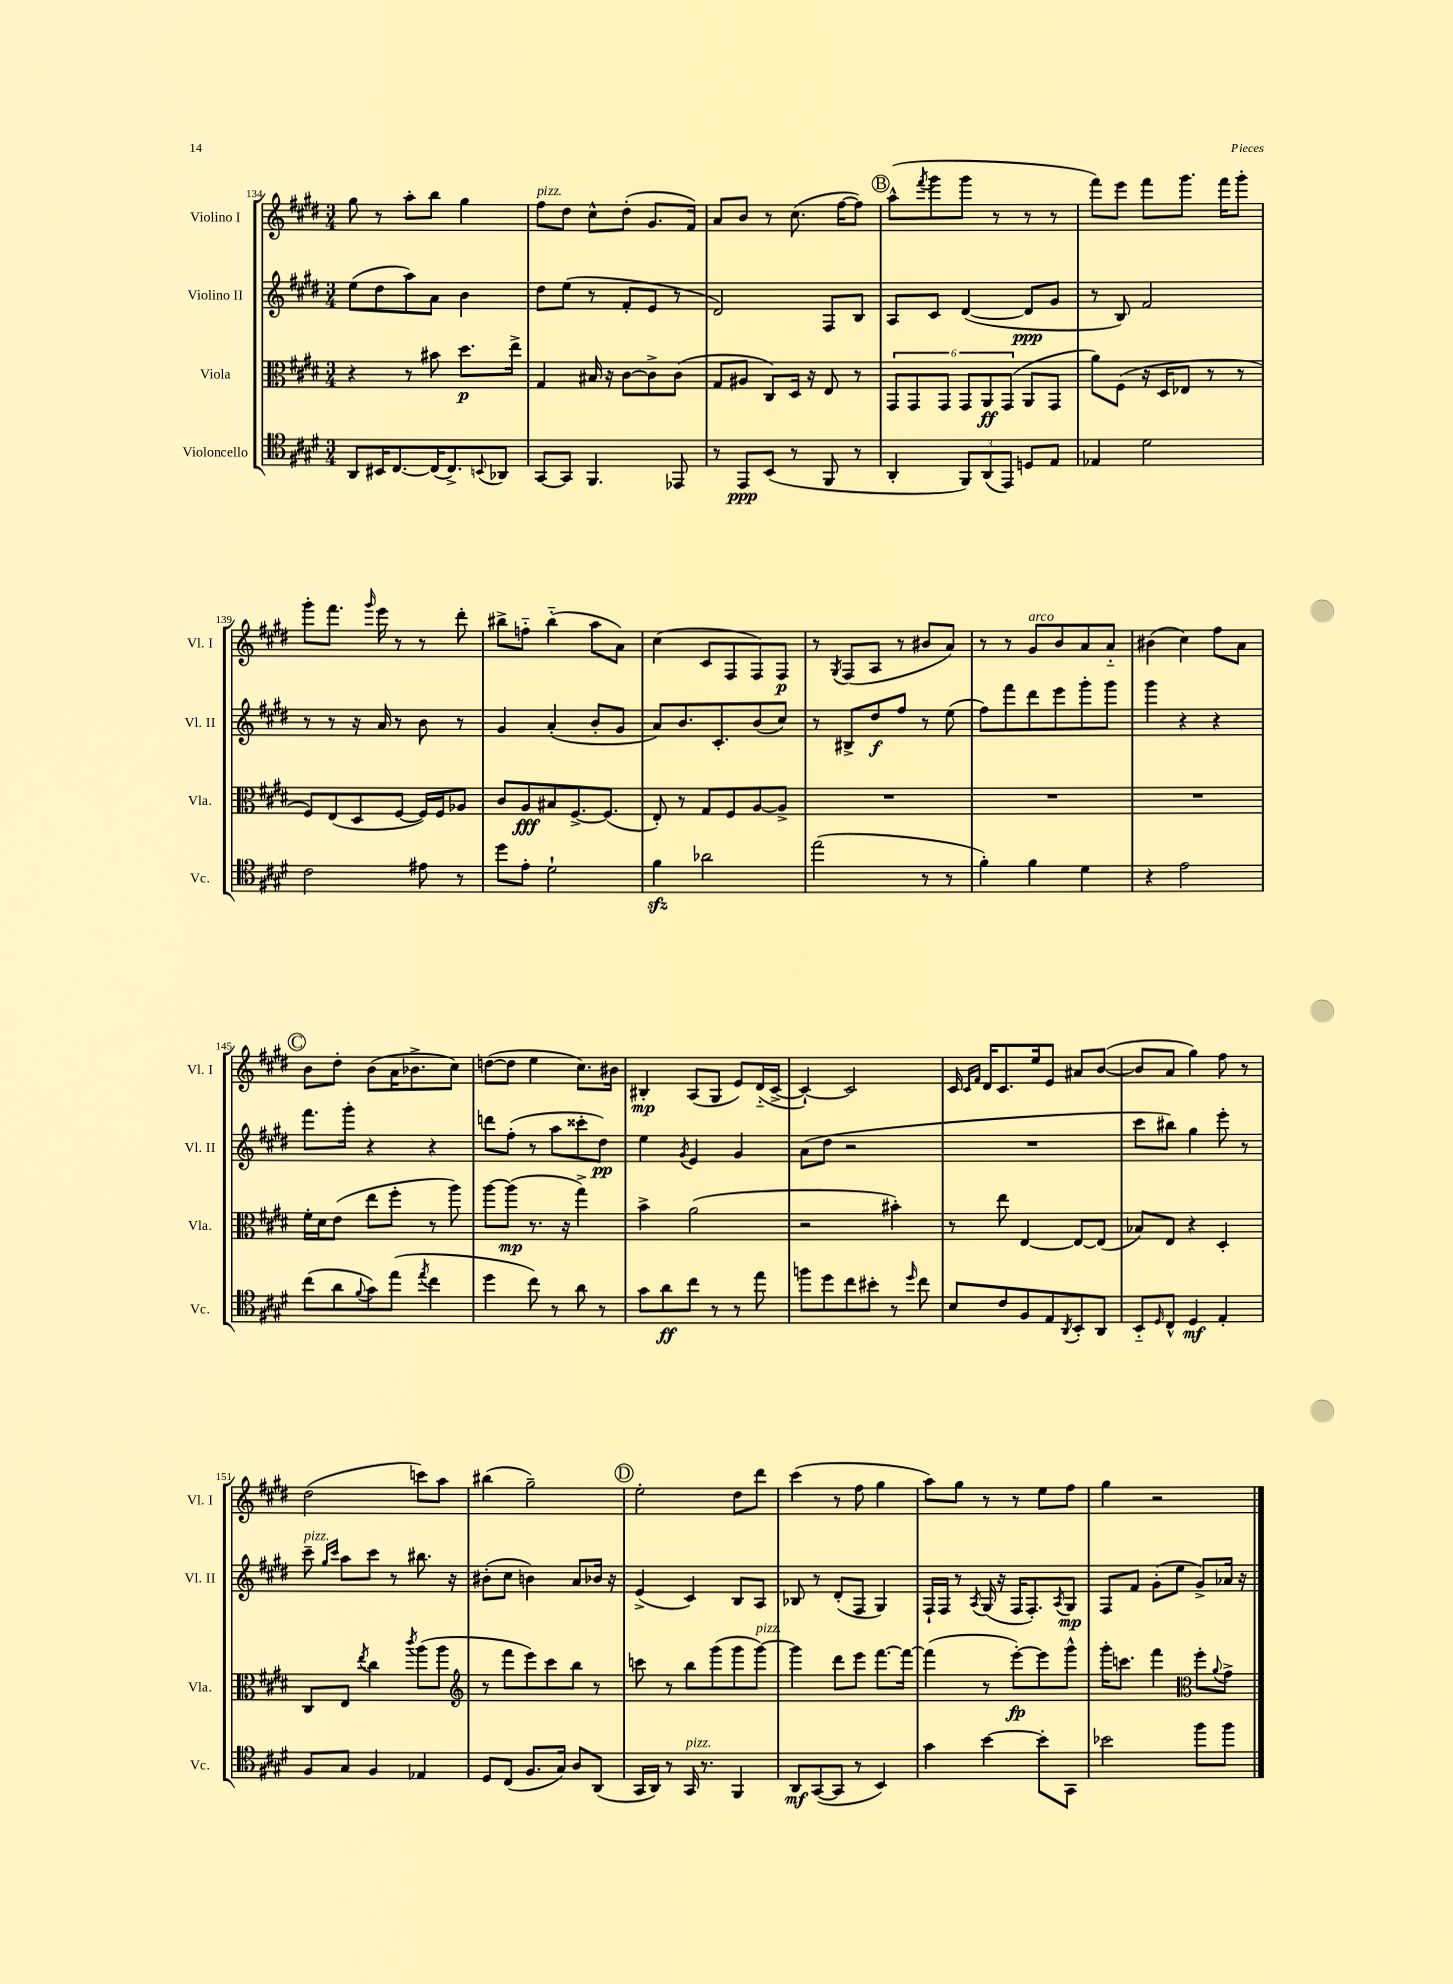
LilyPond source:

<<
\new StaffGroup <<
\new Staff = "s0" \with { instrumentName = "Violino I" shortInstrumentName = "Vl. I" } {
    \clef treble \key e \major \numericTimeSignature \time 3/4
    gis''8 r8 a''8-. b''8 gis''4 |
    fis''8^\markup { \italic "pizz." } dis''8 cis''8-^ dis''8-.( gis'8. fis'16) |
    a'8 b'8 r8 cis''8.( fis''16~ fis''8) |
    \mark \markup { \circle "B" } a''8-^( \acciaccatura { fis'''8 } gis'''8 gis'''8 r8 r8 r8 |
    fis'''8) e'''8 fis'''8 gis'''8. fis'''16 gis'''8-. |
    gis'''8-. fis'''8. \grace { gis'''16 } e'''16 r8 r8 dis'''8-. |
    bis''8-> f''8-_ bis''4-_( a''8 a'8) |
    cis''4( cis'8 fis8 fis8) fis8\p |
    r8 \acciaccatura { gis8 } fis8( a8 r8 bis'8 a'8) |
    r8 r8 gis'8^\markup { \italic "arco" } b'8 a'8 a'8-_ |
    bis'4( cis''4) fis''8 a'8 |
    \mark \markup { \circle "C" } b'8 dis''8-. b'8( a'16 bes'8.-> cis''8) |
    d''8~( d''8 e''4 cis''8.) bis'16 |
    bis4-.\mp a8( gis8 e'8) dis'16-_( cis'16~-> |
    cis'4~-!) cis'2 |
    cis'16 \grace { cis'16 fis'16 } dis'16 cis'8. e''16 e'8 ais'8 b'8~( |
    b'8 a'8 gis''4) fis''8 r8 |
    dis''2( c'''8) a''8 |
    bis''4( gis''2--) |
    \mark \markup { \circle "D" } e''2-. dis''8 dis'''8 |
    cis'''4( r8 fis''8 gis''4 |
    a''8) gis''8 r8 r8 e''8 fis''8 |
    gis''4 r2 \bar "|." |
}
\new Staff = "s1" \with { instrumentName = "Violino II" shortInstrumentName = "Vl. II" } {
    \clef treble \key e \major \numericTimeSignature \time 3/4
    e''8( dis''8 a''8) a'8 b'4 |
    dis''8 e''8( r8 fis'8-. e'8 r8 |
    dis'2) fis8 b8 |
    \mark \markup { \circle "B" } a8 cis'8 dis'4~( dis'8\ppp gis'8 |
    r8 b8) fis'2 |
    r8 r8 r16 a'16 r8 b'8 r8 |
    gis'4 a'4-.( b'8-. gis'8 |
    a'8) b'8. cis'8.-. b'8( cis''8) |
    r8 bis8-> dis''8\f fis''8 r8 e''8( |
    fis''8) fis'''8 dis'''8 e'''8 gis'''8-. gis'''8 |
    gis'''4 r4 r4 |
    \mark \markup { \circle "C" } fis'''8. gis'''16-. r4 r4 |
    d'''8 fis''8-.( r8 a''8 cisis'''8-. dis''8\pp) |
    e''4 \acciaccatura { gis'8 } e'4 gis'4 |
    a'8( dis''8 r2 |
    R2. |
    cis'''8 bis''8) gis''4 e'''8-. r8 |
    cis'''8--^\markup { \italic "pizz." } \grace { gis''16 cis'''16 } a''8 cis'''8 r8 bis''8. r16 |
    bis'8-.( cis''8 b'4) a'8 bes'16 r16 |
    \mark \markup { \circle "D" } e'4->( cis'4) b8 a8 |
    bes8 r8 dis'8-.( fis8 gis4) |
    fis16-! fis16 r8 \acciaccatura { a8 } gis16( r16 fis16 fis8.-.) \acciaccatura { a8 } gis8\mp |
    fis8 fis'8 gis'8-.( e''8 gis'8->) aes'16 r16 \bar "|." |
}
\new Staff = "s2" \with { instrumentName = "Viola" shortInstrumentName = "Vla." } {
    \clef alto \key e \major \numericTimeSignature \time 3/4
    r4 r8 bis'8 dis''8.\p e''16-> |
    gis4 bis16 r16 cis'8~ cis'8-> cis'8( |
    gis8 ais8 cis8) dis16 r16 e8 r8 |
    \mark \markup { \circle "B" } \tuplet 6/4 { gis,8 gis,8 gis,8 gis,8 a,8\ff gis,8( } a,8 gis,8 |
    a'8) fis8( r16 dis16 ees8 r8 r8 |
    fis8) e8( dis8 fis8~ fis16) fis16 aes8 |
    cis'8 a8\fff bis8 fis8.~-> fis8.( |
    e8-.) r8 gis8 fis8 a8~ a8-> |
    R2. |
    R2. |
    R2. |
    \mark \markup { \circle "C" } fis'16-. dis'16 e'8( e''8 fis''8-. r8 a''8) |
    a''8~ a''8\mp( r8. r16 gis''4->) |
    b'4-> a'2( |
    r2 bis'4-.) |
    r8 e''8 e4~ e8~ e8( |
    bes8) e8 r4 dis4-. |
    cis8 e8 \acciaccatura { e''8 } cis''4 \acciaccatura { cis'''8 } a''8( a''8 |
    \clef treble r8 fis'''8 e'''8) cis'''8 b''8 r8 |
    \mark \markup { \circle "D" } c'''8 r8 b''8 gis'''8( gis'''8 gis'''8~^\markup { \italic "pizz." }) |
    gis'''4 dis'''8 e'''8 fis'''8.~ fis'''16~ |
    fis'''4( r8 e'''8~-.\fp) e'''8 gis'''8-^ |
    gis'''16-. c'''8. fis'''4 \clef alto fis''8-. \appoggiatura { a'8 } gis'8-> \bar "|." |
}
\new Staff = "s3" \with { instrumentName = "Violoncello" shortInstrumentName = "Vc." } {
    \clef tenor \key e \major \numericTimeSignature \time 3/4
    a,8 bis,16 cis8.~ cis16( cis8.->) \appoggiatura { b,8 } aes,8 |
    gis,8~ gis,8 fis,4. ees,8 |
    r8 e,8\ppp b,8( r8 fis,8 r8 |
    \mark \markup { \circle "B" } a,4-. \tuplet 3/2 { fis,8) a,8( e,8) } d8 e8 |
    ees4 dis'2 |
    cis'2 eis'8 r8 |
    dis''8 e'8-. dis'2-! |
    fis'4\sfz aes'2 |
    e''2( r8 r8 |
    fis'4-.) fis'4 dis'4 |
    r4 e'2 |
    \mark \markup { \circle "C" } cis''8( a'8 \appoggiatura { fis'8 } gis'8) e''8( \acciaccatura { e''8 } cis''4 |
    dis''4 cis''8) r8 a'8 r8 |
    gis'8 a'8\ff cis''8 r8 r8 e''8 |
    f''8 dis''8 cis''8 bis'8-. r8 \grace { dis''16 } cis''8 |
    b8 cis'8 fis8 e8 \acciaccatura { a,8 } b,8-. a,8 |
    b,8-_ \grace { dis16 } cis8-^ dis4\mf e4-. |
    fis8 gis8 fis4 ees4 |
    dis8 cis8( fis8. gis16) a8 a,8( |
    \mark \markup { \circle "D" } gis,16 a,16) r8 gis,16^\markup { \italic "pizz." } r8. fis,4 |
    a,8\mf gis,8~( gis,8 r8 b,4) |
    gis'4 b'4~ b'8-. gis,8 |
    bes'2 fis''8 fis''8 \bar "|." |
}
>>
>>
\layout { \context { \Score currentBarNumber = #134 } }
